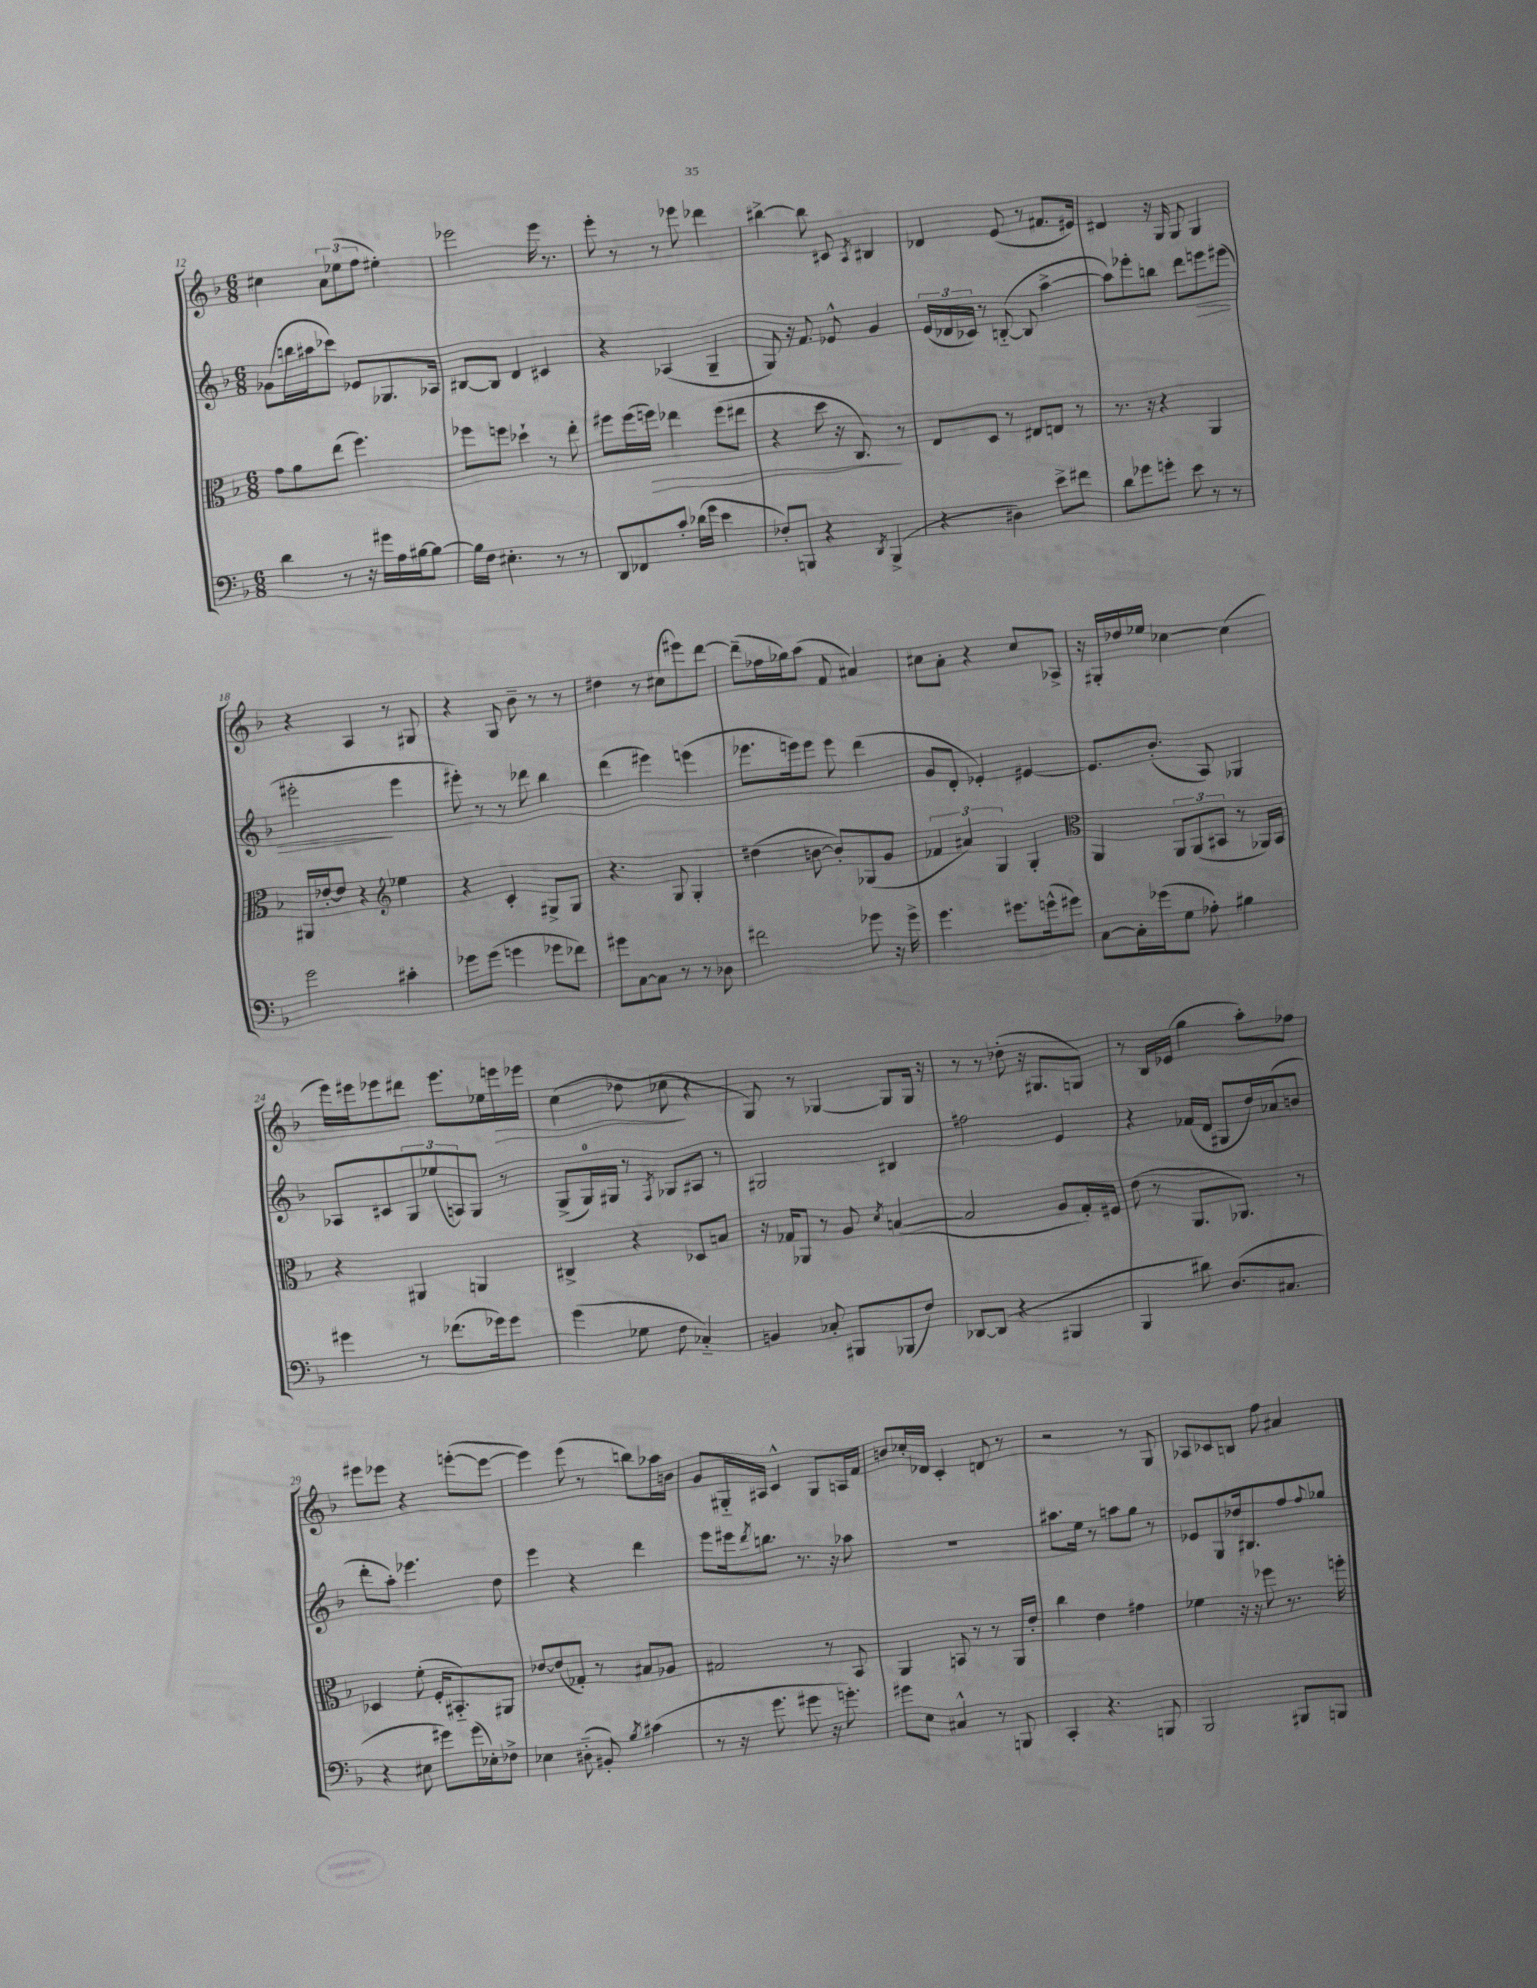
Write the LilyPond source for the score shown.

<<
\new StaffGroup <<
\new Staff = "s0" {
    \clef treble \key f \major \numericTimeSignature \time 6/8
    cis''4 \tuplet 3/2 { a'8 ees''8( f''8 } eis''4-.) |
    ees'''2 ees'''16 r8. |
    e'''8-. r8 r8 ees'''8 des'''4 |
    bis''4~-> bis''8 cis'8 \acciaccatura { a8 } bis4 |
    des'4 e'8( r8 fis'8. eis'16) |
    dis'4 r16 g16 g8 g4 |
    r4 a4 r8 gis8 |
    r4 g8 bes'8-- r8 r8 |
    dis''4 r8 cis''8( eis'''8) d'''8~ |
    d'''8--( fes''16 ges''16) a''8( f'8 ais'4) |
    cis''8 a'8-. r4 cis''8 aes8-> |
    r16 gis16-. des''16 ees''16 ces''4~ ces''4( |
    e'''16) eis'''16 ees'''8 dis'''8 ees'''8. ees''16 e'''16\> ees'''16 |
    c''4( des''8 ces''8\! r4 |
    g8) r8 ges4~ ges8 ges16 r16 |
    r8 r8 des''8-.( r16 gis8. g8) |
    r8 bes16 ees'16( g''4 a''8-.) fes''8 |
    eis'''8 ees'''8 r4 e'''8~-.( e'''8~ |
    e'''4) e'''8( r8 b''8) aes''16 b'16 |
    g'8 gis16-_ ais16 c'4-^ gis8 a16 f'16 |
    b'8 ces''16-. des'16 c'4-. d'8 r8 |
    r2 r8 g8 |
    aes8 ces'8 b8 f''8 ais'4 \bar "|." |
}
\new Staff = "s1" {
    \clef treble \key f \major \numericTimeSignature \time 6/8
    ges'8( b''16 ais''16 ces'''8) ees'8 ges8. aes16 |
    bis8~ bis8 d'4 cis'4 |
    r4 aes4( g4-- |
    g8) r16 f'8. ees'8-^ g'4 |
    \tuplet 3/2 { e'16( des'16 ces'16) } r8 b8~-_( b8 a''4~-> |
    a''8) ees'''8-. b''8 d'''8 e'''8\> eis'''8( |
    eis'''2-.\! eis'''4 |
    eis'''8-.) r8 r8 des'''8 bes''4 |
    d'''4( eis'''4) e'''4( |
    ees'''8. e'''16) e'''8 e'''8 d'''4( |
    g'8 d'8-. ees'4-.) eis'4~ |
    eis'8. bes'8.-.( a8) ges4 |
    aes8 cis'8 \tuplet 3/2 { g8 ees''8( a8) } g8 r8 |
    g8->( g16-0) gis16 r8 \acciaccatura { f8 } ges8 ais8 r8 |
    gis2 bis4 |
    fis''2 e'4 |
    r4 fes'16( d'16 gis8 d''16) aes'16( b'8 |
    d'''8-. a''8-.) ees'''4. d''8 |
    e'''4 r4 d'''4 |
    e'''8 eis'''16 \acciaccatura { d'''8 } b''8. r8. r16 aes''8 |
    R2. |
    ais''8. e''16 r8 a''8 g''8 r8 |
    ees'8 g8 des''16 bis8. f''8 \appoggiatura { f''8 } ges''8 \bar "|." |
}
\new Staff = "s2" {
    \clef alto \key f \major \numericTimeSignature \time 6/8
    g'8 a'8 e''8( f''4.) |
    fes''8 f''8 des''4-! r8 e''8-. |
    fis''8 fis''16( f''16\>) ees''4 f''8( eis''8 |
    r4 d''8 r16 c8.\!) r8 |
    e8 d8 r8 eis8 e8 r8 |
    r8. r16 r4 a,4 |
    ais,16 ees'16~-. ees'8 r4 \clef treble ees''4 |
    r4 c'4-. gis8-> gis8 |
    r4. g8 g4-. |
    dis''4( b'8~ b'8-.) ges8( g'8 |
    \tuplet 3/2 { fes'4 ais'4) g4 } g4-. |
    \clef alto a,4 \tuplet 3/2 { a,8 a,8( bis,8 } r8 aes,16) bis,16 |
    r4 ais,4 a,4 |
    cis4-> r4 des8 b8 |
    r16 ges16 aes,8 r8 a8 \acciaccatura { d'8 } b4~( |
    b2 a8 g16-.) fis16 |
    e'8( r8 a,8. aes,8.) r8 |
    des4 f'8-.( f16-. bis,8.-_) ais,8 |
    ees'8~ ees'8( ges8-.) r8 bis8 aes8 |
    gis2 r8 bes,8 |
    a,4 b,8 r8 r8 a,16 e'16-. |
    c''4 e'4 gis'4 |
    fes'4 r16 r16 fes''8 r8. f''16-. \bar "|." |
}
\new Staff = "s3" {
    \clef bass \key f \major \numericTimeSignature \time 6/8
    d'4 r8 r16 gis'16 a16 bis16~ bis8~ |
    bis16 f16 eis4.-. r8 r8 |
    d,8 fes,8 c'8-. des'16( g'16 e'4 |
    fes8-.) b,,8 r4 \acciaccatura { d,8 } b,,4->( |
    r4 dis4) e'8-> fis'8 |
    d'8 ges'8 g'8-. e'8 r8 r8 |
    g'2 cis'4-. |
    ges'8 ges'8( g'4 ges'8 fes'8) |
    gis'8 c8~ c8 r8 r8 des8 |
    fis'2 ges'8 r16 ges'16-> |
    g'4. gis'8. g'16-^( gis'8) |
    c8~ c16-. ges'16( g8 aes8-.) bis4 |
    gis'4 r8 fes'8.( ges'16) ges'8 |
    g'4( ges8 f8 ces4-_) |
    b,4 ces8-. bis,,8 bes,,8( f8) |
    des,8~ des,8( r4 bis,,4 |
    bes,,4 dis'8) d8.( cis8. |
    r4 eis8 gis'8) gis'16( ees16-.) fes8-> |
    ees4 dis8-_( bis,8-.) \acciaccatura { bes8 } cis'4( |
    r8 r16 g'8. gis'8 r16 g'8.-.) |
    gis'8 e8 cis4-^ r8 b,,8 |
    c,4-. r4. b,,8 |
    bes,,2 bis,,8 b,,8 \bar "|." |
}
>>
>>
\layout { \context { \Score currentBarNumber = #12 } }
